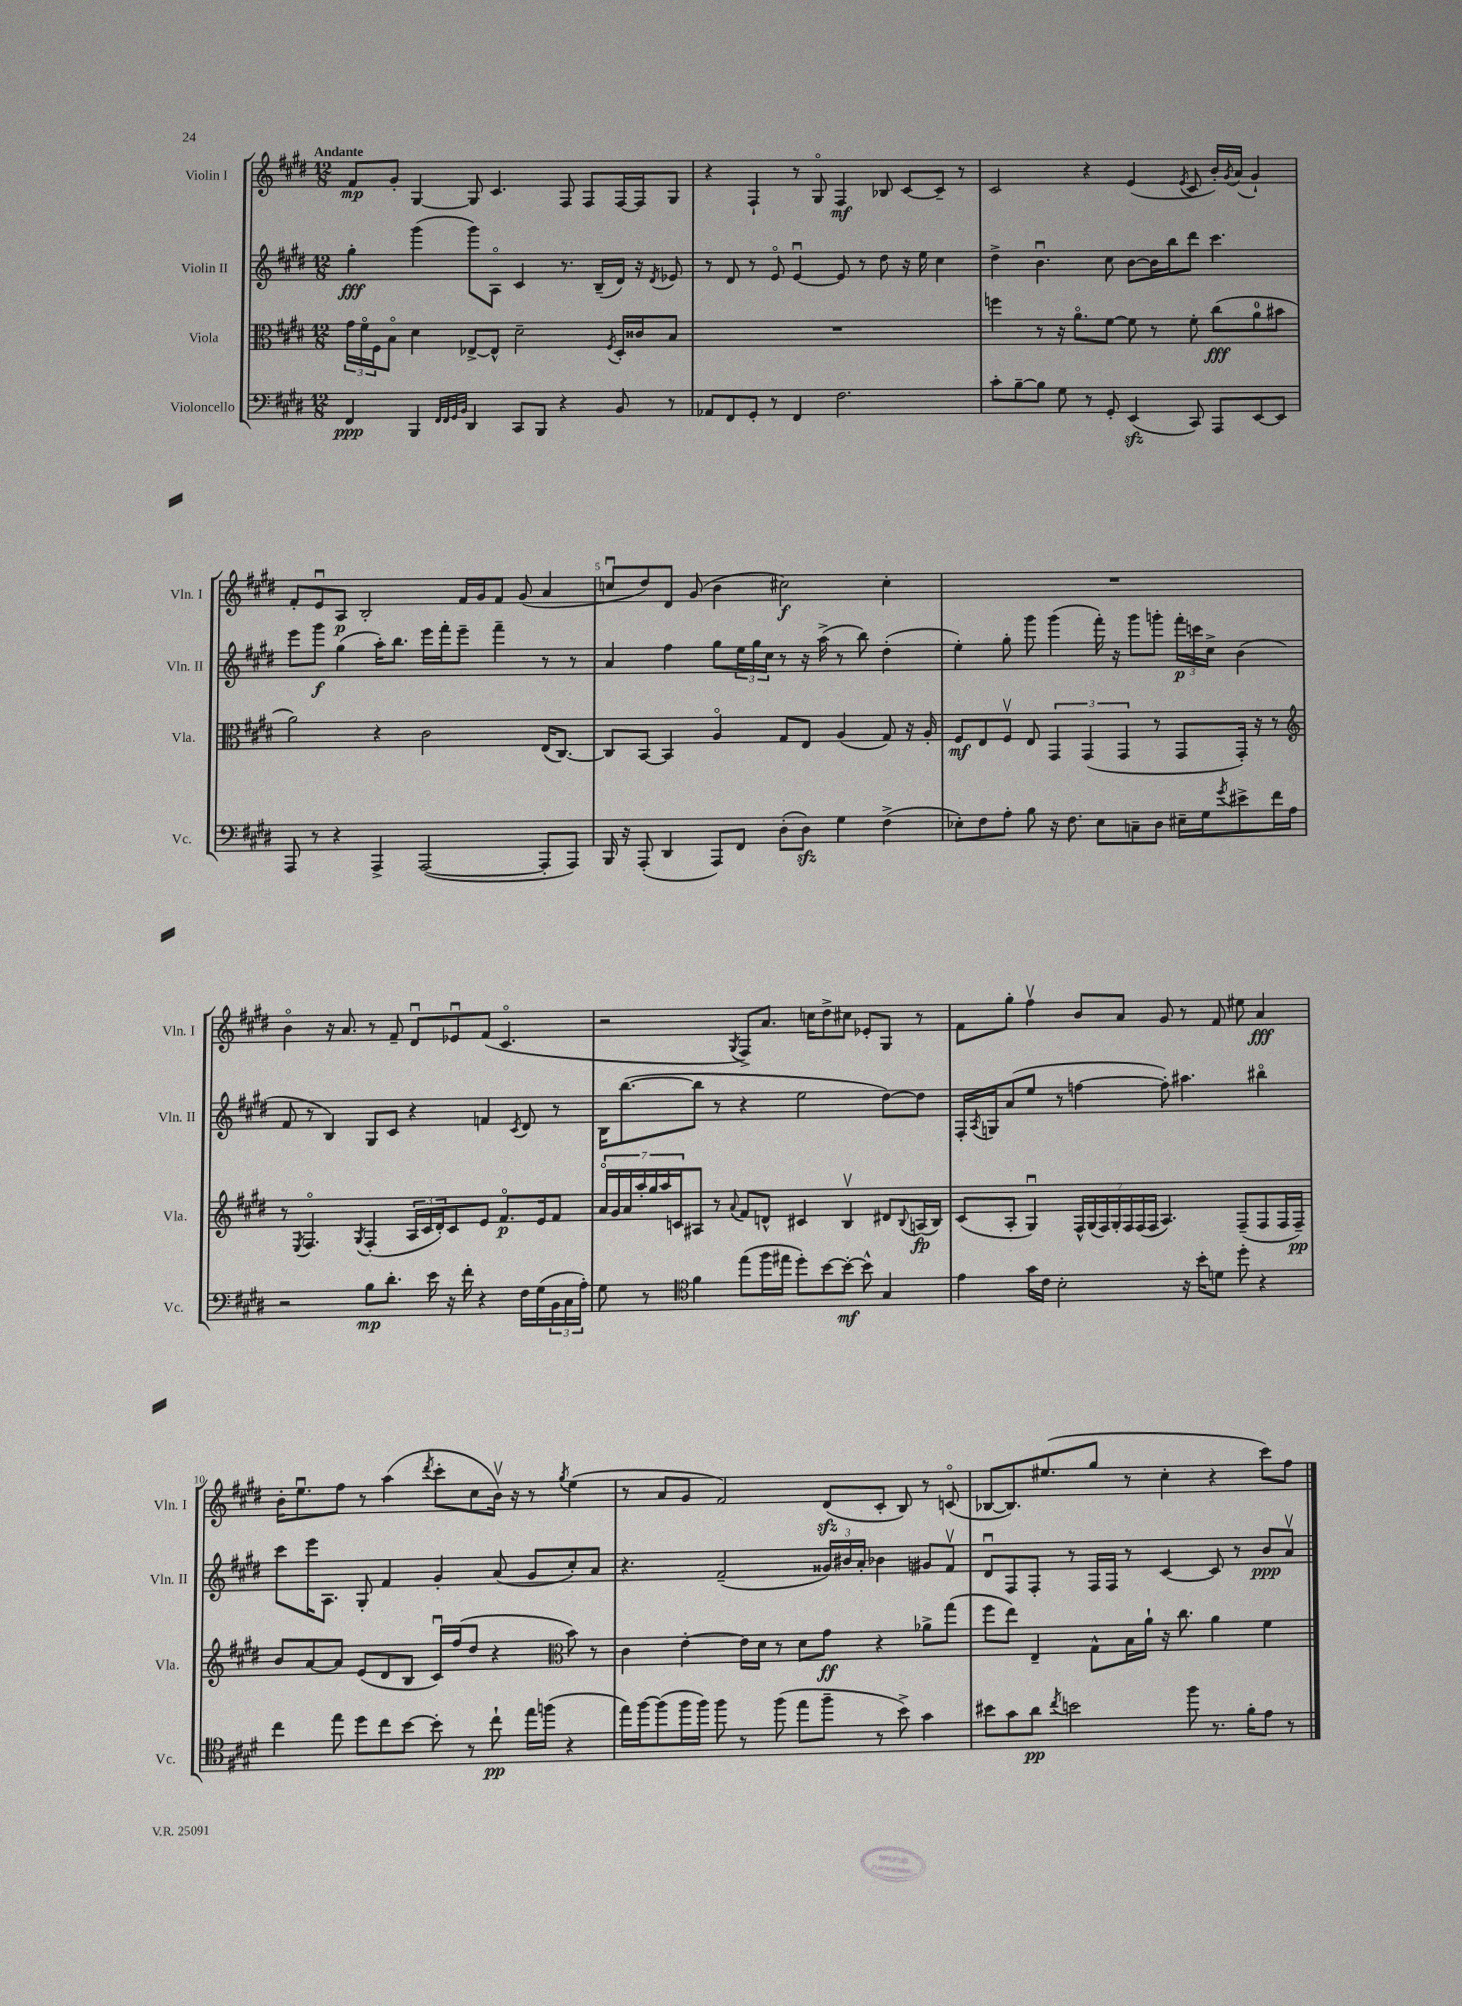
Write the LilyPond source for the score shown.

<<
\new StaffGroup <<
\new Staff = "s0" \with { instrumentName = "Violin I" shortInstrumentName = "Vln. I" } {
    \clef treble \key e \major \numericTimeSignature \time 12/8 \tempo "Andante"
    fis'8\mp gis'8-. gis4~ gis8 cis'4. fis8 fis8 fis16~ fis16 gis8 |
    r4 fis4-! r8 gis8\flageolet fis4\mf bes8 cis'8~ cis'8-- r8 |
    cis'2 r4 e'4( \acciaccatura { e'8 } cis'8 b'16-.) \acciaccatura { gis'8 } a'16( gis'4-!) |
    fis'8-. e'8\downbow a8\p b2-. fis'16 gis'16 fis'8 gis'8( a'4 |
    c''8\downbow dis''8) dis'8 gis'8( b'4 cis''2\f) cis''4-. |
    R1. |
    b'4\flageolet r16 a'8. r8 fis'8-- dis'8\downbow ees'8\downbow fis'8( cis'4.\flageolet |
    r2 \acciaccatura { gis8 } fis8->) a'8. c''16 dis''8-> cis''8 ees'8-. gis8 r8 |
    fis'8 gis''8-. fis''4\upbow b'8 a'8 gis'8 r8 fis'8 eis''8 a'4\fff |
    b'16-. e''8.\downbow fis''8 r8 a''4( \acciaccatura { dis'''8 } cis'''8-. cis''8 b'16\upbow) r16 r8 \acciaccatura { gis''8 } e''4( |
    r8 a'8 gis'8 fis'2) dis'8\sfz( cis'8-. b8) r8 c'8\flageolet( |
    bes8~ bes8.) eis''8.( gis''8 r8 cis''4-. r4 cis'''8) fis''8 \bar "|." |
}
\new Staff = "s1" \with { instrumentName = "Violin II" shortInstrumentName = "Vln. II" } {
    \clef treble \key e \major \numericTimeSignature \time 12/8
    gis''4-.\fff gis'''4( gis'''8) a8\flageolet cis'4 r8. b16--( dis'16) r16 \acciaccatura { dis'8 } ees'8 |
    r8 dis'8 r8 e'8\flageolet e'4~\downbow e'8 r8 dis''8 r16 e''16 cis''4 |
    dis''4-> b'4.\downbow cis''8 b'8~ b'16 b''16 dis'''8 cis'''4. |
    e'''8 gis'''8\f gis''4( a''16-.) b''8. e'''16 fis'''16-. e'''8-- fis'''4-- r8 r8 |
    a'4 fis''4 gis''8 \tuplet 3/2 { e''16 gis''16 cis''16 } r8 r16 a''16->( r8 b''8) dis''4-.( |
    e''4-.) gis''8-. gis'''8 gis'''4( fis'''16-.) r16 gis'''8 g'''8-. \tuplet 3/2 { fis'''16-.\p c'''16 cis''16-> } b'4( |
    fis'8 r8 b4) gis8 cis'8 r4 f'4 \acciaccatura { cis'8 } dis'8 r8 |
    b16 b''8.~( b''8 r8 r4 e''2 dis''8~) dis''8 |
    fis16-. \acciaccatura { a8 } g16 a'8( e''8 r8 f''4~ f''8-.) ais''4. bis''4\flageolet |
    cis'''8 e'''16 a8. gis8-. fis'4 gis'4-. a'8( gis'8 cis''8-.) a'8 |
    r4. fis'2--( \tuplet 3/2 { gisis'16) bis'16 a'16-. } bes'4 gis'8 fis'8\upbow |
    dis'8\downbow fis8 fis8-. r8 fis16 fis16 r8 cis'4~ cis'8 r8 b'8\ppp a'8\upbow \bar "|." |
}
\new Staff = "s2" \with { instrumentName = "Viola" shortInstrumentName = "Vla." } {
    \clef alto \key e \major \numericTimeSignature \time 12/8
    \tuplet 3/2 { gis'16 fis'16\flageolet fis16 } b8\flageolet dis'4 ees8~-> ees8-^ dis'2-- \acciaccatura { fis8 } dis16-. cisis'16 b8 |
    R1. |
    f''4 r8 r16 a'8.\flageolet fis'8~ fis'8 r8 fis'8-. cis''8\fff( a'8-0 bis'8 |
    a'2) r4 cis'2 e16( cis8.~) |
    cis8 b,8~ b,4 a4\flageolet gis8 e8 a4( gis8) r16 a16-. |
    fis8\mf e8 fis8\upbow e8 \tuplet 3/2 { gis,4 gis,4( gis,4 } r8 gis,8 gis,16-.) r16 r8 |
    \clef treble r8 \acciaccatura { e8 } fis4.\flageolet \acciaccatura { gis8 } fis4-.( \tuplet 3/2 { a16 cis'16 dis'16-.) } cis'8 e'8 fis'8.\flageolet\p e'16 fis'8 |
    \tuplet 7/4 { a'16\flageolet gis'16 a'16 a''16-. gis''16 a''16 c'16 } ais8 r8 \appoggiatura { a'8 } fis'8 d'8-^ cis'4 b4\upbow dis'8 \appoggiatura { b8 } a16\fp( b16) |
    cis'8( a8-. gis4\downbow) \tuplet 7/4 { fis16-^ gis16( fis16) gis16-. fis16 fis16( fis16 } a4.) fis8--( fis8 fis16 fis16--\pp) |
    b'8 a'8~ a'8 e'8( dis'8 b8 cis'16\downbow) fis''16( dis''8 r4 \clef alto b'8) r8 |
    cis'4 e'4~-. e'16 dis'16 r8 dis'8 gis'8\ff r4 aes'8-> gis''8( |
    fis''8 e''8) e4-- gis8-^ b16 a'16-! r16 cis''8. a'4 fis'4 \bar "|." |
}
\new Staff = "s3" \with { instrumentName = "Violoncello" shortInstrumentName = "Vc." } {
    \clef bass \key e \major \numericTimeSignature \time 12/8
    fis,4\ppp b,,4 \grace { fis,32 fis,32 gis,32 b,32 } dis,4 cis,8 b,,8 r4 b,8 r8 |
    aes,8 fis,8 gis,8-. r8 fis,4 fis2. |
    cis'8-. b8~-- b8 gis8 r8 gis,8-. e,4\sfz( cis,8) a,,8 e,8~ e,8 |
    a,,8 r8 r4 a,,4-> a,,2~( a,,8-. a,,8) |
    b,,16 r16 a,,8-.( dis,4 a,,8) fis,8 dis8-.( dis8\sfz) gis4 fis4->( |
    ees8-.) fis8 a8-. b8 r16 fis8. ees8 c8-- dis8 eis16-- gis16 \acciaccatura { gis'8 } eis'8-> fis'16 a16 |
    r2 b8\mp dis'8.-. e'16 r16 fis'16-. r4 fis16 gis16( \tuplet 3/2 { b,16 cis16 a16-.) } |
    gis8 r8 \clef tenor fis'4 e''8( fis''16 eis''16 dis''8-.) b'8~ b'8~-.\mf b'8-^ gis4 |
    e'4 gis'16 cis'16 b2-. r16 b'16-. d'8 dis''8-. r4 |
    cis''4 e''8 dis''8 cis''8 b'8~ b'8-. r8 cis''8-!\pp e''16 f''16( r4 |
    e''16) fis''16~ fis''8( fis''16 fis''16) fis''8 r8 fis''8( e''8 fis''8-- r8 b'8->) gis'4 |
    bis'8 gis'8 a'8\pp \acciaccatura { cis''8 } b'2 fis''8 r8. fis'16-. e'8 r8 \bar "|." |
}
>>
>>
\layout { \context { \Score \override BarNumber.break-visibility = ##(#f #t #t) barNumberVisibility = #(every-nth-bar-number-visible 5) } }
